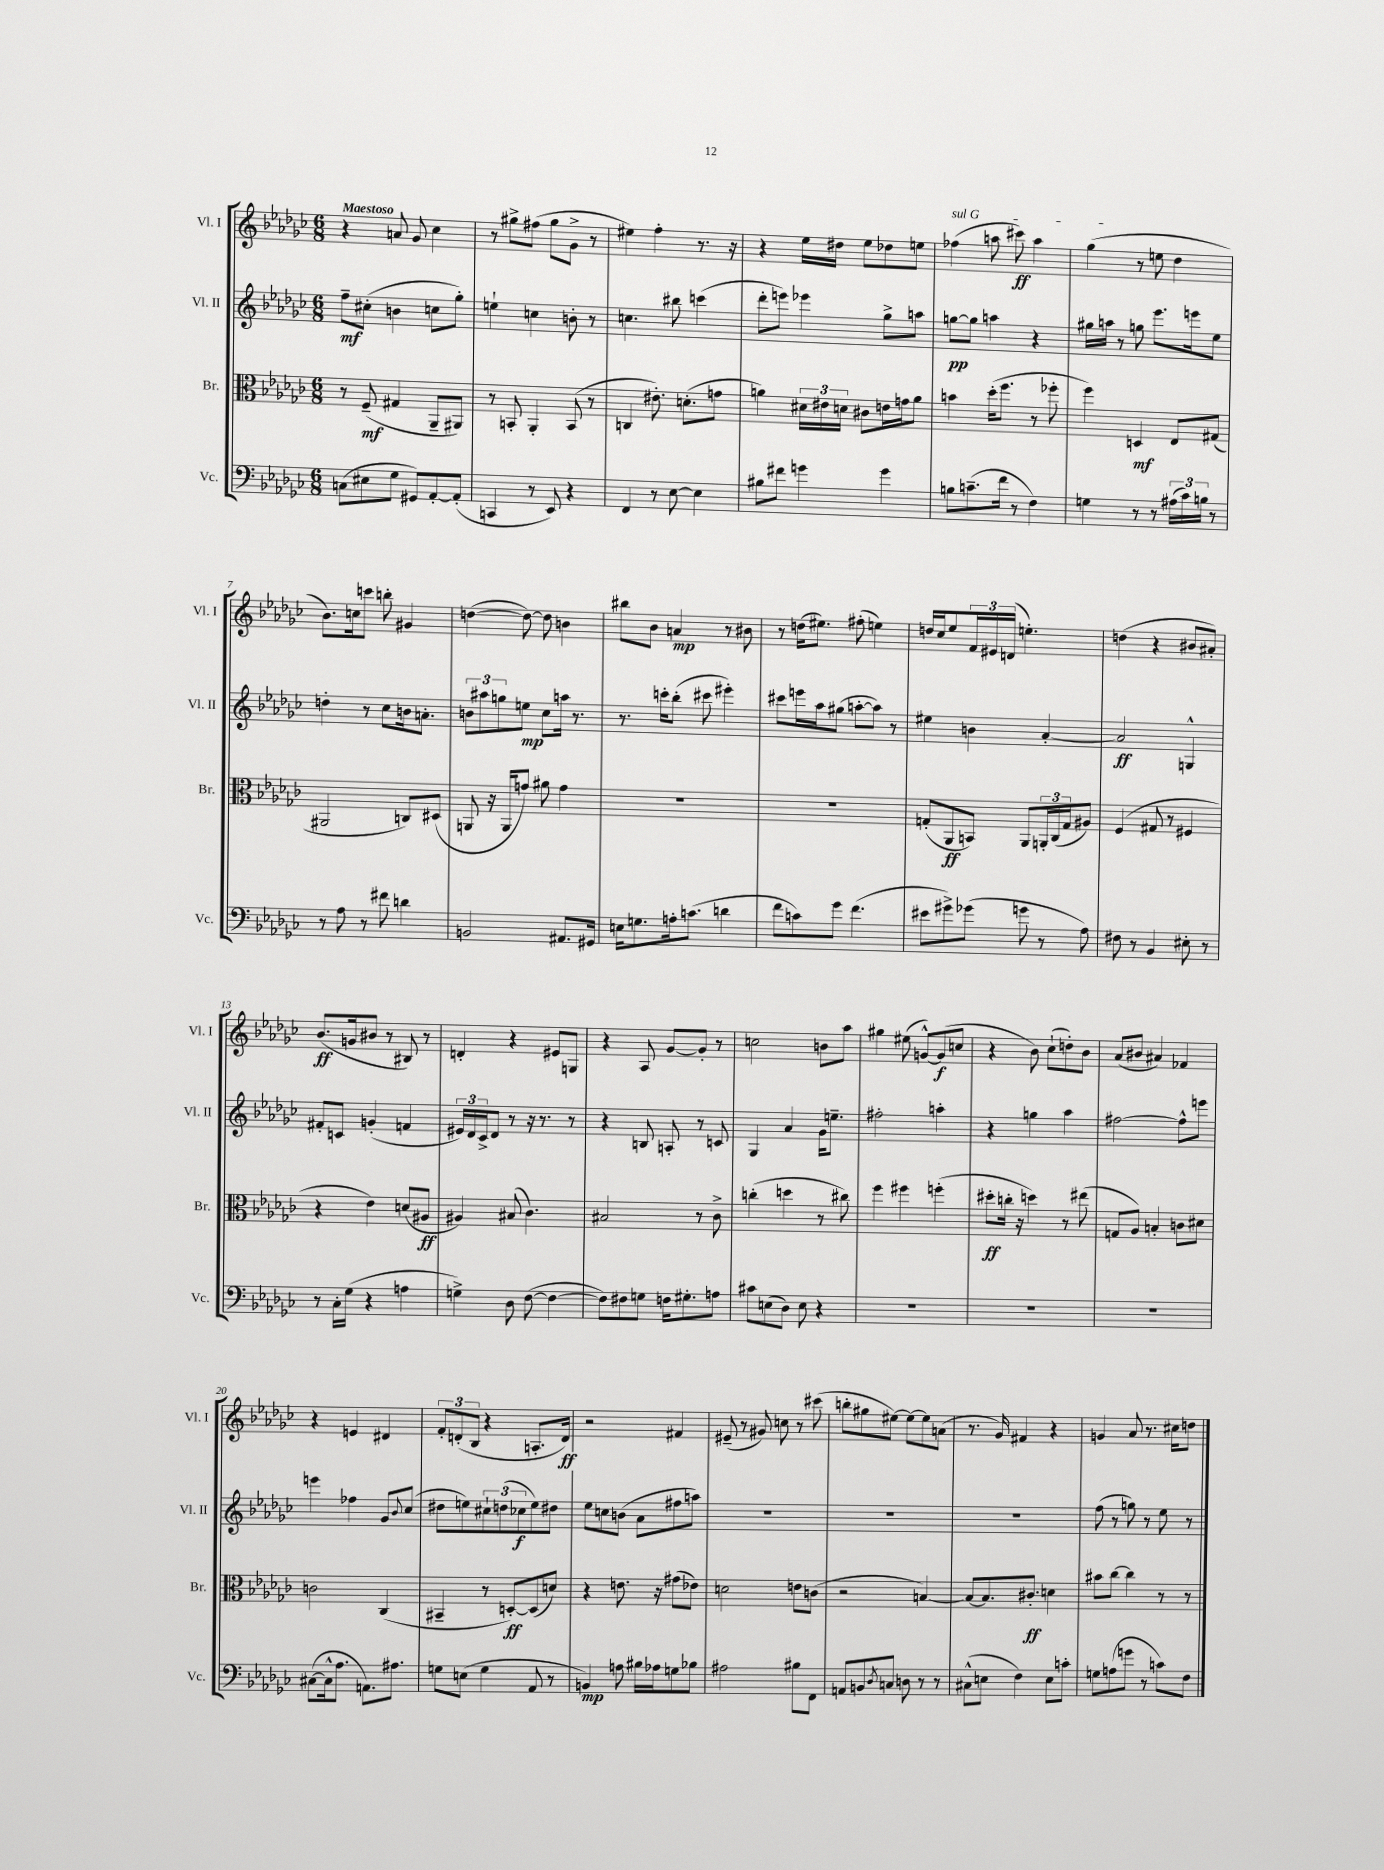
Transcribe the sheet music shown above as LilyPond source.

<<
\new StaffGroup <<
\new Staff = "s0" \with { instrumentName = "Vl. I" shortInstrumentName = "Vl. I" } {
    \clef treble \key ges \major \numericTimeSignature \time 6/8 \tempo "Maestoso"
    r4 a'8 ges'8 ces''4 |
    r8 gis''8-> fis''8( gis''8 ges'8-> r8 |
    eis''4) f''4-. r8. r16 |
    r4 ees''16 dis''16 ees''8 des''8 e''8 |
    \once \override TextSpanner.bound-details.left.text = \markup { \italic "sul G" } fes''4\startTextSpan( a''8 cis'''8\ff) a''4 |
    ges''4\stopTextSpan( r8 e''8 des''4 |
    bes'8.) c''16 c'''8 b''8-. gis'4 |
    d''4~( d''8~) d''8 b'4 |
    bis''8 bes'8 a'4\mp r8 bis'8 |
    r8 d''16( eis''8.) fis''8-.( e''4) |
    d''16 ces''16 ees''8 \tuplet 3/2 { f'16 eis'16 d'16( } e''4.-.) |
    d''4( r4 bis'8 ais'8-.) |
    bes'8.\ff( g'16 bis'8 r8 bis8) r8 |
    d'4-. r4 eis'8 g8 |
    r4 aes8 ges'8~ ges'8-. r8 |
    c''2 b'8 aes''8 |
    gis''4 eis''8( g'8~-^) g'8\f( c''8 |
    r4 bes'8) ces''8-!( d''8-.) bes'8 |
    aes'8( bis'8 ais'4) fes'4 |
    r4 e'4 dis'4 |
    \tuplet 3/2 { f'8-. d'8-.( bes8 } r4 a8.-. d'16\ff) |
    r2 fis'4 |
    eis'8--( r8 gis'8) c''8 r8 cis'''8( |
    b''8-. gis''8 eis''8~) eis''8~ eis''8 a'8( |
    r8. ges'16) fis'4 r4 |
    g'4 aes'8 r8. cis''16 d''8 \bar "|." |
}
\new Staff = "s1" \with { instrumentName = "Vl. II" shortInstrumentName = "Vl. II" } {
    \clef treble \key ges \major \numericTimeSignature \time 6/8
    f''8--\mf cis''8-.( b'4 c''8 ges''8-.) |
    e''4-! c''4 b'8-. r8 |
    c''4. bis''8 c'''4( |
    des'''8-. e'''8) ees'''4 ges''8-> a''8 |
    g''8~\pp g''8 a''4 r4 |
    gis''16 a''16 r8 g''8 ees'''8. e'''16 ees''8 |
    d''4-. r8 ces''8 b'16 a'8.-. |
    \tuplet 3/2 { b'8 ais''8 g''8 } e''8\mp ces''8 a''16 r8. |
    r8. c'''16-. bes''8-.( cis'''8 eis'''4-.) |
    cis'''8 e'''16 aes''16 gis''8( a''8~-. a''8) r8 |
    eis''4 b'4 aes'4~-. |
    aes'2\ff g4-^ |
    fis'8-. c'8 g'4-.( f'4 |
    \tuplet 3/2 { eis'16) des'16 ces'16-> } des'8 r8 r16 r8. r8 |
    r4 b8 a8-. r8 c'8 |
    ges4 aes'4 ges'16 e''8.-- |
    fis''2-. a''4-. |
    r4 g''4 aes''4 |
    fis''2~ fis''8-^ e'''8 |
    e'''4 fes''4 ges'8 \appoggiatura { bes'8 } ces''8( |
    dis''8 e''8) \tuplet 3/2 { cis''8-! d''8( ces''8\f } e''8) dis''8 |
    ees''8 c''8 b'8( aes'8 fis''8 a''8) |
    R2. |
    R2. |
    R2. |
    f''8( r8 g''8) r8 ees''8 r8 \bar "|." |
}
\new Staff = "s2" \with { instrumentName = "Br." shortInstrumentName = "Br." } {
    \clef alto \key ges \major \numericTimeSignature \time 6/8
    r8 f8--\mf( gis4 aes,8-- ais,8) |
    r8 b,8-. aes,4-. b,8( r8 |
    c4 eis'8.-.) d'8.-.( g'8 |
    a'4) \tuplet 3/2 { dis'16 eis'16 d'16 } cis'8 e'16 g'16 a'8 |
    b'4 des''16-.( f''8. r8 fes''8-. |
    f''4) d4\mf ees8 gis8( |
    ais,2 c8) dis8( |
    a,8 r16 a,16 g'8) ais'8 g'4 |
    R2. |
    R2. |
    g8-.( aes,8\ff b,8) aes,8 \tuplet 3/2 { a,16-. ces16( g16 } ais8) |
    f4( gis8 r8 fis4 |
    r4 ees'4) d'8( ais8\ff |
    ais4) bis8( ces'4.) |
    bis2 r8 ces'8-> |
    c''4-.( d''4 r8 cis''8) |
    f''4 fis''4 f''4-.( |
    dis''8-.\ff c''16-. r16 d''4) r8 eis''8( |
    g8 aes8) b4-. c'8 dis'8 |
    c'2 ces4( |
    bis,4-- r8 d8~-.\ff) d8( d'8) |
    r4 e'8. r16 gis'8( ees'8) |
    d'2 e'8 c'8( |
    r2 b4~) |
    b8~ b8. cis'8.-.\ff d'4 |
    bis'8 ces''8~ ces''4 r8 r8 \bar "|." |
}
\new Staff = "s3" \with { instrumentName = "Vc." shortInstrumentName = "Vc." } {
    \clef bass \key ges \major \numericTimeSignature \time 6/8
    c8( eis8 ges8 gis,8) aes,8~-. aes,8-.( |
    c,4 r8 ees,8) r4 |
    f,4 r8 ees8~ ees4 |
    bis8 fis'8 g'4 g'4 |
    b8 c'8.--( f'16 r8 f4) |
    g4 r8 r8 \tuplet 3/2 { ais16( ces'16) b16 } r8 |
    r8 aes8 r8 fis'8 d'4 |
    b,2 ais,8. gis,16 |
    e16 g8. a16-. c'8.( d'4 |
    f'8 c'8) ges'8 f'4.( |
    eis'8 gis'8->) ges'8( g'8 r8 aes8) |
    fis8 r8 bes,4 eis8-. r8 |
    r8 ces16-. ges16( r4 a4 |
    g4->) des8 f8~( f4~ |
    f8) fis8 g8 f16 gis8.-. a8 |
    cis'8 e8( des8) e8 r4 |
    R2. |
    R2. |
    R2. |
    cis8~( cis16-^ aes8. a,8.) ais8. |
    g8 e8( g4 aes,8 r8 |
    b,4\mp) a8 bis16 aes16 g8 bes8 |
    ais2 bis8 f,8 |
    a,8 b,8 \acciaccatura { des8 } c8 d8 r8 r8 |
    cis8-^( e8 f4) e8 c'8-. |
    g8 a8( g'8 r8 c'8) f8 \bar "|." |
}
>>
>>
